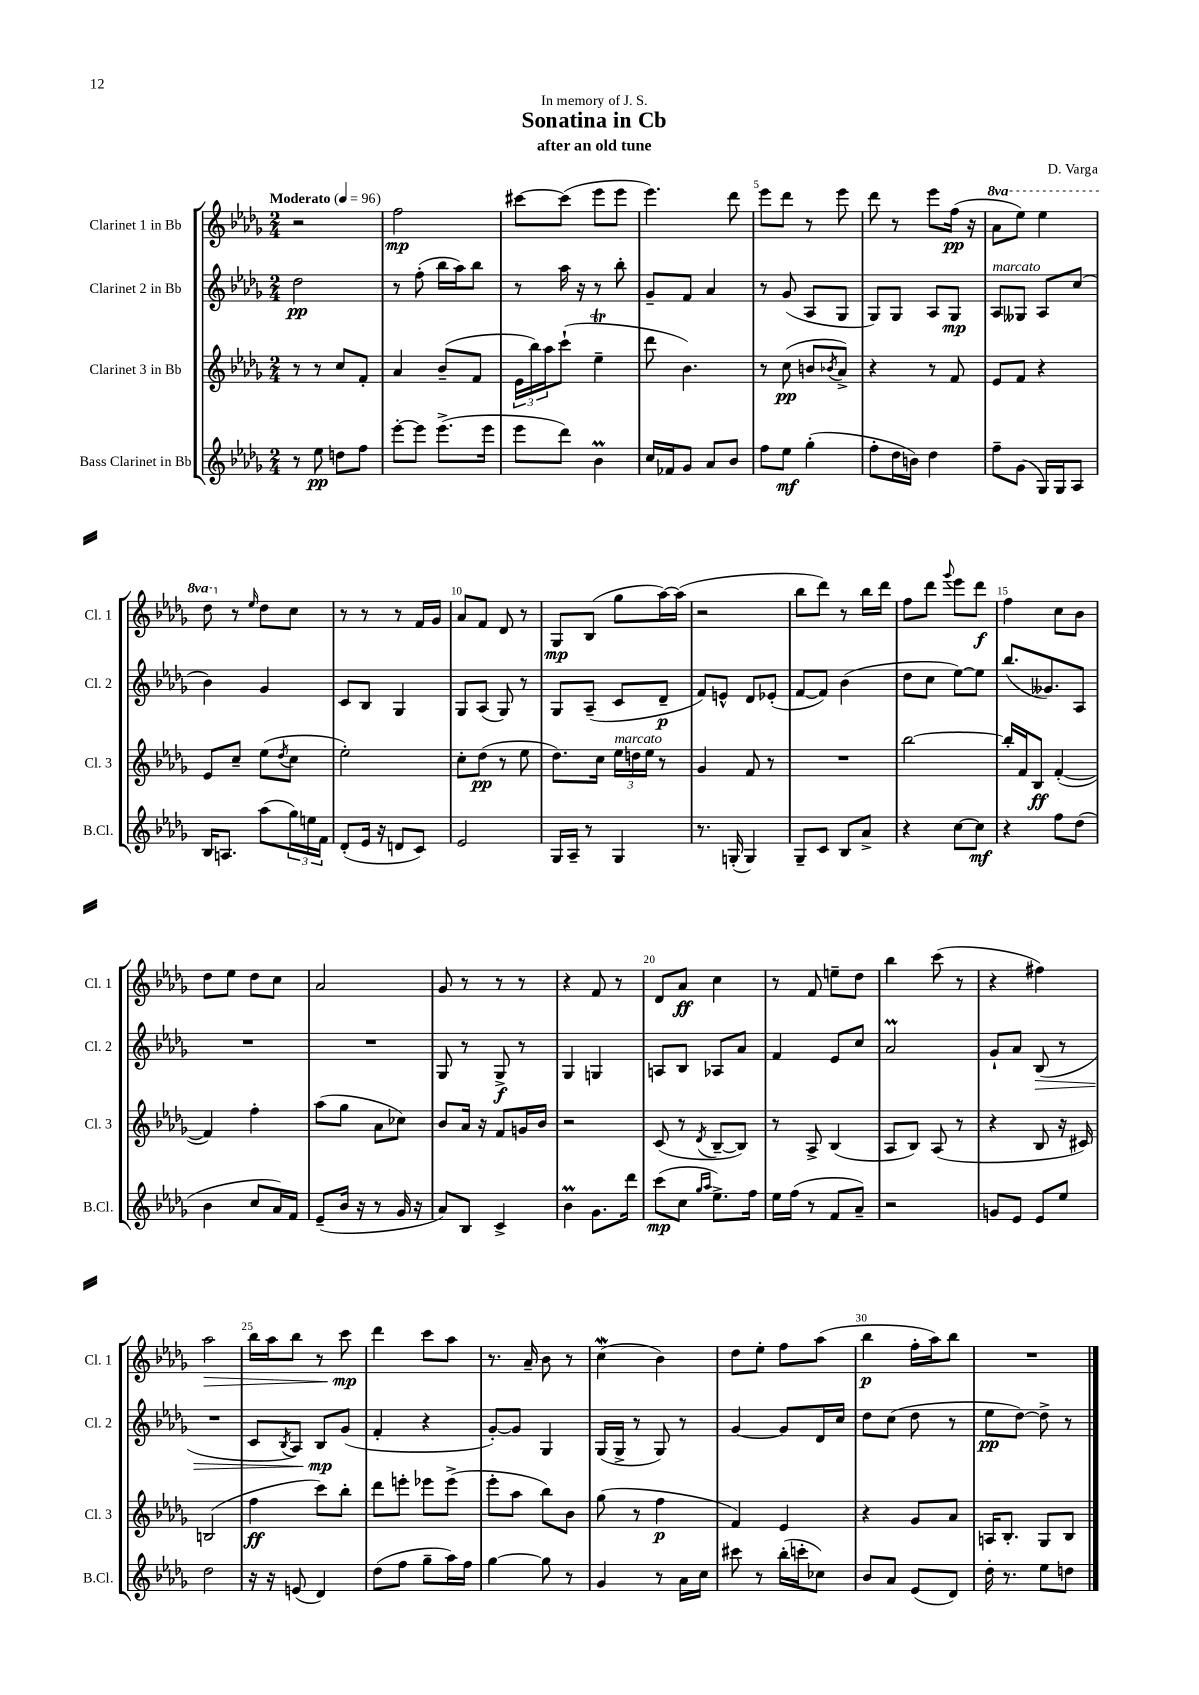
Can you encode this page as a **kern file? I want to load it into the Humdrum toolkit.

**kern	**dynam	**kern	**dynam	**kern	**dynam	**kern	**dynam
*part4	*part4	*part3	*part3	*part2	*part2	*part1	*part1
*staff4	*staff4	*staff3	*staff3	*staff2	*staff2	*staff1	*staff1
*I"Bass Clarinet in Bb	*	*I"Clarinet 3 in Bb	*	*I"Clarinet 2 in Bb	*	*I"Clarinet 1 in Bb	*
*I'B.Cl.	*	*I'Cl. 3	*	*I'Cl. 2	*	*I'Cl. 1	*
*clefG2	*	*clefG2	*	*clefG2	*	*clefG2	*
*k[b-e-a-d-g-]	*	*k[b-e-a-d-g-]	*	*k[b-e-a-d-g-]	*	*k[b-e-a-d-g-]	*
*M2/4	*	*M2/4	*	*M2/4	*	*M2/4	*
*MM96	*	*MM96	*	*MM96	*	*MM96	*
=1	=1	=1	=1	=1	=1	=1	=1
!	!	!	!	!	!	!LO:TX:a:B:t=Moderato	!
8r	.	8r	.	2dd-\	pp	2r	.
8ee-\	pp	8r	.	.	.	.	.
8ddn\L	.	8cc/L	.	.	.	.	.
8ff\J	.	8f'/J	.	.	.	.	.
=2	=2	=2	=2	=2	=2	=2	=2
[8eee-'\L	.	4a-/	.	8r	.	2ff\	mp
8eee-\J]	.	.	.	(8ff'\	.	.	.
(8.eee-^\L	.	(8b-~/L	.	16bb-\LL	.	.	.
.	.	.	.	16aa-\J)	.	.	.
.	.	8f/J	.	8bb-\J	.	.	.
16eee-\Jk	.	.	.	.	.	.	.
=3	=3	=3	=3	=3	=3	=3	=3
8eee-\L	.	24e-\LL	.	8r	.	[8ccc#X\L	.
.	.	24bb-\)	.	.	.	.	.
.	.	24aa-\J	.	.	.	.	.
8ddd-\J)	.	(8ccc`\J	.	16aa-\	.	(8ccc#\J]	.
.	.	.	.	16r	.	.	.
4b-M\	.	4ee-T~\	.	8r	.	8eee-\L	.
.	.	.	.	8bb-'\	.	8eee-\J	.
=4	=4	=4	=4	=4	=4	=4	=4
16cc/LL	.	8ddd-\	.	8g-~/L	.	4.eee-\)	.
16f-X/J	.	.	.	.	.	.	.
8g-/J	.	4.b-\)	.	8f/J	.	.	.
8a-/L	.	.	.	4a-/	.	.	.
8b-/J	.	.	.	.	.	8ddd-\	.
=5	=5	=5	=5	=5	=5	=5	=5
8ff\L	.	8r	.	8r	.	8eee-\L	.
8ee-\J	mf	(8cc\	pp	(8g-/	.	8ddd-\J	.
(4gg-'\	.	8bn/L	.	8A-/L	.	8r	.
.	.	8qb-X/	.	.	.	.	.
.	.	8a-^/J)	.	8G-/J	.	8eee-\	.
=6	=6	=6	=6	=6	=6	=6	=6
8ff'\L	.	4r	.	8G-/L)	.	8ddd-\	.
16dd-\L	.	.	.	8G-/J	.	8r	.
16bn\JJ)	.	.	.	.	.	.	.
4dd-\	.	8r	.	8A-/L	.	8eee-\L	.
.	.	8f/	.	8G-/J	mp	(16ff\Jk	pp
.	.	.	.	.	.	16r	.
=7	=7	=7	=7	=7	=7	=7	=7
*	*	*	*	*	*	*8va	*
!	!	!	!	!LO:TX:a:i:t=marcato	!	!	!
8ff~\L	.	8e-/L	.	8A-/L	.	8aa-\L	.
(8g-\J	.	8f/J	.	8G--X/J	.	8eee-\J)	.
16G-/LL)	.	4r	.	8A-/L	.	4eee-\	.
16G-/J	.	.	.	.	.	.	.
8A-/J	.	.	.	(8cc/J	.	.	.
!!LO:LB:g=z
=8	=8	=8	=8	=8	=8	=8	=8
16B-/KL	.	8e-/L	.	4b-\)	.	8ddd-\	.
8.An/J	.	.	.	.	.	.	.
*	*	*	*	*	*	*X8va	*
.	.	8cc~/J	.	.	.	8r	.
.	.	.	.	.	.	16qqee-/	.
(8aa-\L	.	(8ee-\L	.	4g-/	.	8dd-\L	.
.	.	8qdd-/	.	.	.	.	.
24gg-\L)	.	8cc\J	.	.	.	8cc\J	.
24een\	.	.	.	.	.	.	.
24f\JJ	.	.	.	.	.	.	.
=9	=9	=9	=9	=9	=9	=9	=9
(8d-'/L	.	2ee-'\)	.	8c/L	.	8r	.
16e-/Jk	.	.	.	8B-/J	.	8r	.
16r	.	.	.	.	.	.	.
8dn/L	.	.	.	4G-/	.	8r	.
8c/J)	.	.	.	.	.	16f/LL	.
.	.	.	.	.	.	16g-/JJ	.
=10	=10	=10	=10	=10	=10	=10	=10
2e-/	.	8cc'\L	.	8G-/L	.	8a-/L	.
.	.	(8dd-\J	pp	(8A-/J	.	8f/J	.
.	.	8r	.	8G-/)	.	8d-/	.
.	.	8ee-\	.	8r	.	8r	.
=11	=11	=11	=11	=11	=11	=11	=11
16G-/LL	.	8.dd-\L)	.	8G-/L	.	8G-/L	mp
16A-~/JJ	.	.	.	.	.	.	.
8r	.	.	.	(8A-~/J	.	(8B-/J	.
.	.	16cc\Jk	.	.	.	.	.
!	!	!LO:TX:a:i:t=marcato	!	!	!	!	!
4G-/	.	24ee-\LL	.	8c/L	.	8gg-\L	.
.	.	24ddn\	.	.	.	.	.
.	.	24ee-\JJ	.	.	.	.	.
.	.	8r	.	8d-~/J	p	[16aa-\L)	.
.	.	.	.	.	.	(16aa-\JJ]	.
=12	=12	=12	=12	=12	=12	=12	=12
8.r	.	4g-/	.	8f/L)	.	2r	.
.	.	.	.	8en^^/J	.	.	.
(16Gn'/	.	.	.	.	.	.	.
4G/)	.	8f/	.	8d-/L	.	.	.
.	.	8r	.	(8e-X'/J	.	.	.
=13	=13	=13	=13	=13	=13	=13	=13
8G-~/L	.	2r	.	[8f/L	.	8bb-\L	.
8c/J	.	.	.	8f/J])	.	8ddd-\J)	.
8B-/L	.	.	.	(4b-\	.	8r	.
8a-^/J	.	.	.	.	.	16bb-\LL	.
.	.	.	.	.	.	16ddd-\JJ	.
=14	=14	=14	=14	=14	=14	=14	=14
4r	.	[2bb-\	.	8dd-\L	.	8ff\L	.
.	.	.	.	8cc\J	.	8ddd-\J	.
.	.	.	.	.	.	8qqggg-/	.
[8cc\L	.	.	.	[8ee-\L)	.	8eee-\L	.
8cc\J]	mf	.	.	8ee-\J]	.	8ddd-\J	f
=15	=15	=15	=15	=15	=15	=15	=15
4r	.	16bb-'/LL]	.	(8.bb-/L	.	4ff\	.
.	.	16f/J	.	.	.	.	.
.	.	8B-/J	ff	.	.	.	.
.	.	.	.	8.g--X/)	.	.	.
8ff\L	.	([4f'/	.	.	.	8cc\L	.
(8dd-\J	.	.	.	8A-/J	.	8b-\J	.
!!LO:LB:g=z
=16	=16	=16	=16	=16	=16	=16	=16
4b-\	.	4f/])	.	2r	.	8dd-\L	.
.	.	.	.	.	.	8ee-\J	.
8cc/L	.	4ff'\	.	.	.	8dd-\L	.
16a-/L)	.	.	.	.	.	8cc\J	.
16f/JJ	.	.	.	.	.	.	.
=17	=17	=17	=17	=17	=17	=17	=17
(8e-~/L	.	(8aa-\L	.	2r	.	2a-/	.
16b-/Jk	.	8gg-\J	.	.	.	.	.
16r	.	.	.	.	.	.	.
8r	.	8a-\L	.	.	.	.	.
16g-/	.	8cc-X\J)	.	.	.	.	.
16r	.	.	.	.	.	.	.
=18	=18	=18	=18	=18	=18	=18	=18
8a-/L)	.	8b-/L	.	8G-/	.	8g-/	.
8B-/J	.	16a-/Jk	.	8r	.	8r	.
.	.	16r	.	.	.	.	.
4c^/	.	8f/L	.	8G-^/	f	8r	.
.	.	16gn/L	.	8r	.	8r	.
.	.	16b-/JJ	.	.	.	.	.
=19	=19	=19	=19	=19	=19	=19	=19
4b-M\	.	2r	.	4G-/	.	4r	.
8.g-\L	.	.	.	4Gn/	.	8f/	.
.	.	.	.	.	.	8r	.
16ddd-\Jk	.	.	.	.	.	.	.
=20	=20	=20	=20	=20	=20	=20	=20
(8ccc\L	mp	(8c/	.	8An/L	.	8d-/L	.
8cc\J	.	8r	.	8B-/J	.	8a-/J	ff
16qqgg-/LL	.	.	.	.	.	.	.
16qqaa-/JJ	.	8qd-/	.	.	.	.	.
8.ee-^\L)	.	[8B-~/L	.	8A-X/L	.	4cc\	.
.	.	8B-/J])	.	8a-/J	.	.	.
16ff\Jk	.	.	.	.	.	.	.
=21	=21	=21	=21	=21	=21	=21	=21
16ee-\LL	.	8r	.	4f/	.	8r	.
(16ff\JJ	.	.	.	.	.	.	.
8r	.	8A-^/	.	.	.	8f/	.
8f/L	.	(4B-/	.	8e-/L	.	8een~\L	.
8a-~/J)	.	.	.	8cc/J	.	8dd-\J	.
=22	=22	=22	=22	=22	=22	=22	=22
2r	.	8A-/L	.	2a-M/	.	4bb-\	.
.	.	8B-/J)	.	.	.	.	.
.	.	(8A-/	.	.	.	(8ccc\	.
.	.	8r	.	.	.	8r	.
=23	=23	=23	=23	=23	=23	=23	=23
8gn/L	.	4r	.	8g-`/L	.	4r	.
8e-/J	.	.	.	8a-/J	.	.	.
!	!	!	!	!	!LO:HP:b	!	!
8e-/L	.	8B-/	.	(8B-/	>	4ff#X\)	.
8ee-/J	.	16r	.	8r	.	.	.
.	.	16c#X/)	.	.	.	.	.
!!LO:LB:g=z
=24	=24	=24	=24	=24	=24	=24	=24
!	!	!	!	!	!	!	!LO:HP:b
2dd-\	.	(2Bn/	.	2r	.	2aa-\	>
=25	=25	=25	=25	=25	=25	=25	=25
16r	.	4ff\	ff	8c/L	.	16bb-\LL	.
16r	.	.	.	.	.	16aa-\J	.
.	.	.	.	8qB-/	.	.	.
(8en/	.	.	.	8A-/J)	.	8bb-\J	.
4d-/)	.	8ccc\L)	.	8B-/L	mp	8r	.
.	.	8bb-'\J	.	(8g-/J	]	8ccc\	mp
.	.	.	.	.	.	.	]
=26	=26	=26	=26	=26	=26	=26	=26
(8dd-\L	.	8ddd-\L	.	4f'/	.	4ddd-\	.
8ff\J	.	8eeen'\J	.	.	.	.	.
8gg-~\L	.	8eee-X\L	.	4r	.	8ccc\L	.
16aa-\L)	.	(8eee-^\J	.	.	.	8aa-\J	.
16ff\JJ	.	.	.	.	.	.	.
=27	=27	=27	=27	=27	=27	=27	=27
[4gg-\	.	8eee-'\L	.	[8g-'/L)	.	8.r	.
.	.	8aa-\J	.	8g-/J]	.	.	.
.	.	.	.	.	.	16a-~/	.
8gg-\]	.	8bb-\L)	.	4G-/	.	8b-\	.
8r	.	8b-\J	.	.	.	8r	.
=28	=28	=28	=28	=28	=28	=28	=28
4g-/	.	(8gg-\	.	(16G-/LL	.	(4ccW\	.
.	.	.	.	16G-^/JJ	.	.	.
.	.	8r	.	8r	.	.	.
8r	.	4ff\	p	8G-/)	.	4b-\)	.
16a-\LL	.	.	.	8r	.	.	.
16cc\JJ	.	.	.	.	.	.	.
=29	=29	=29	=29	=29	=29	=29	=29
8ccc#X\	.	4f/)	.	[4g-/	.	8dd-\L	.
8r	.	.	.	.	.	8ee-'\J	.
(16bb-'\LL	.	4e-/	.	8g-/L]	.	8ff\L	.
16cccn'\J	.	.	.	.	.	.	.
8cc-X\J)	.	.	.	16d-/L	.	(8aa-\J	.
.	.	.	.	16cc/JJ	.	.	.
=30	=30	=30	=30	=30	=30	=30	=30
8b-/L	.	4r	.	8dd-\L	.	4bb-\	p
8a-/J	.	.	.	(8cc\J	.	.	.
(8e-/L	.	8g-/L	.	8dd-\	.	16ff'\LL	.
.	.	.	.	.	.	16aa-\J)	.
8d-/J)	.	8a-/J	.	8r	.	8bb-\J	.
=31	=31	=31	=31	=31	=31	=31	=31
16dd-'\	.	16An/KL	.	8ee-\L	pp	2r	.
8.r	.	8.B-'/J	.	.	.	.	.
.	.	.	.	[8dd-\J)	.	.	.
8ee-\L	.	8G-/L	.	8dd-^\]	.	.	.
8ddn\J	.	8B-/J	.	8r	.	.	.
==	==	==	==	==	==	==	==
*-	*-	*-	*-	*-	*-	*-	*-
